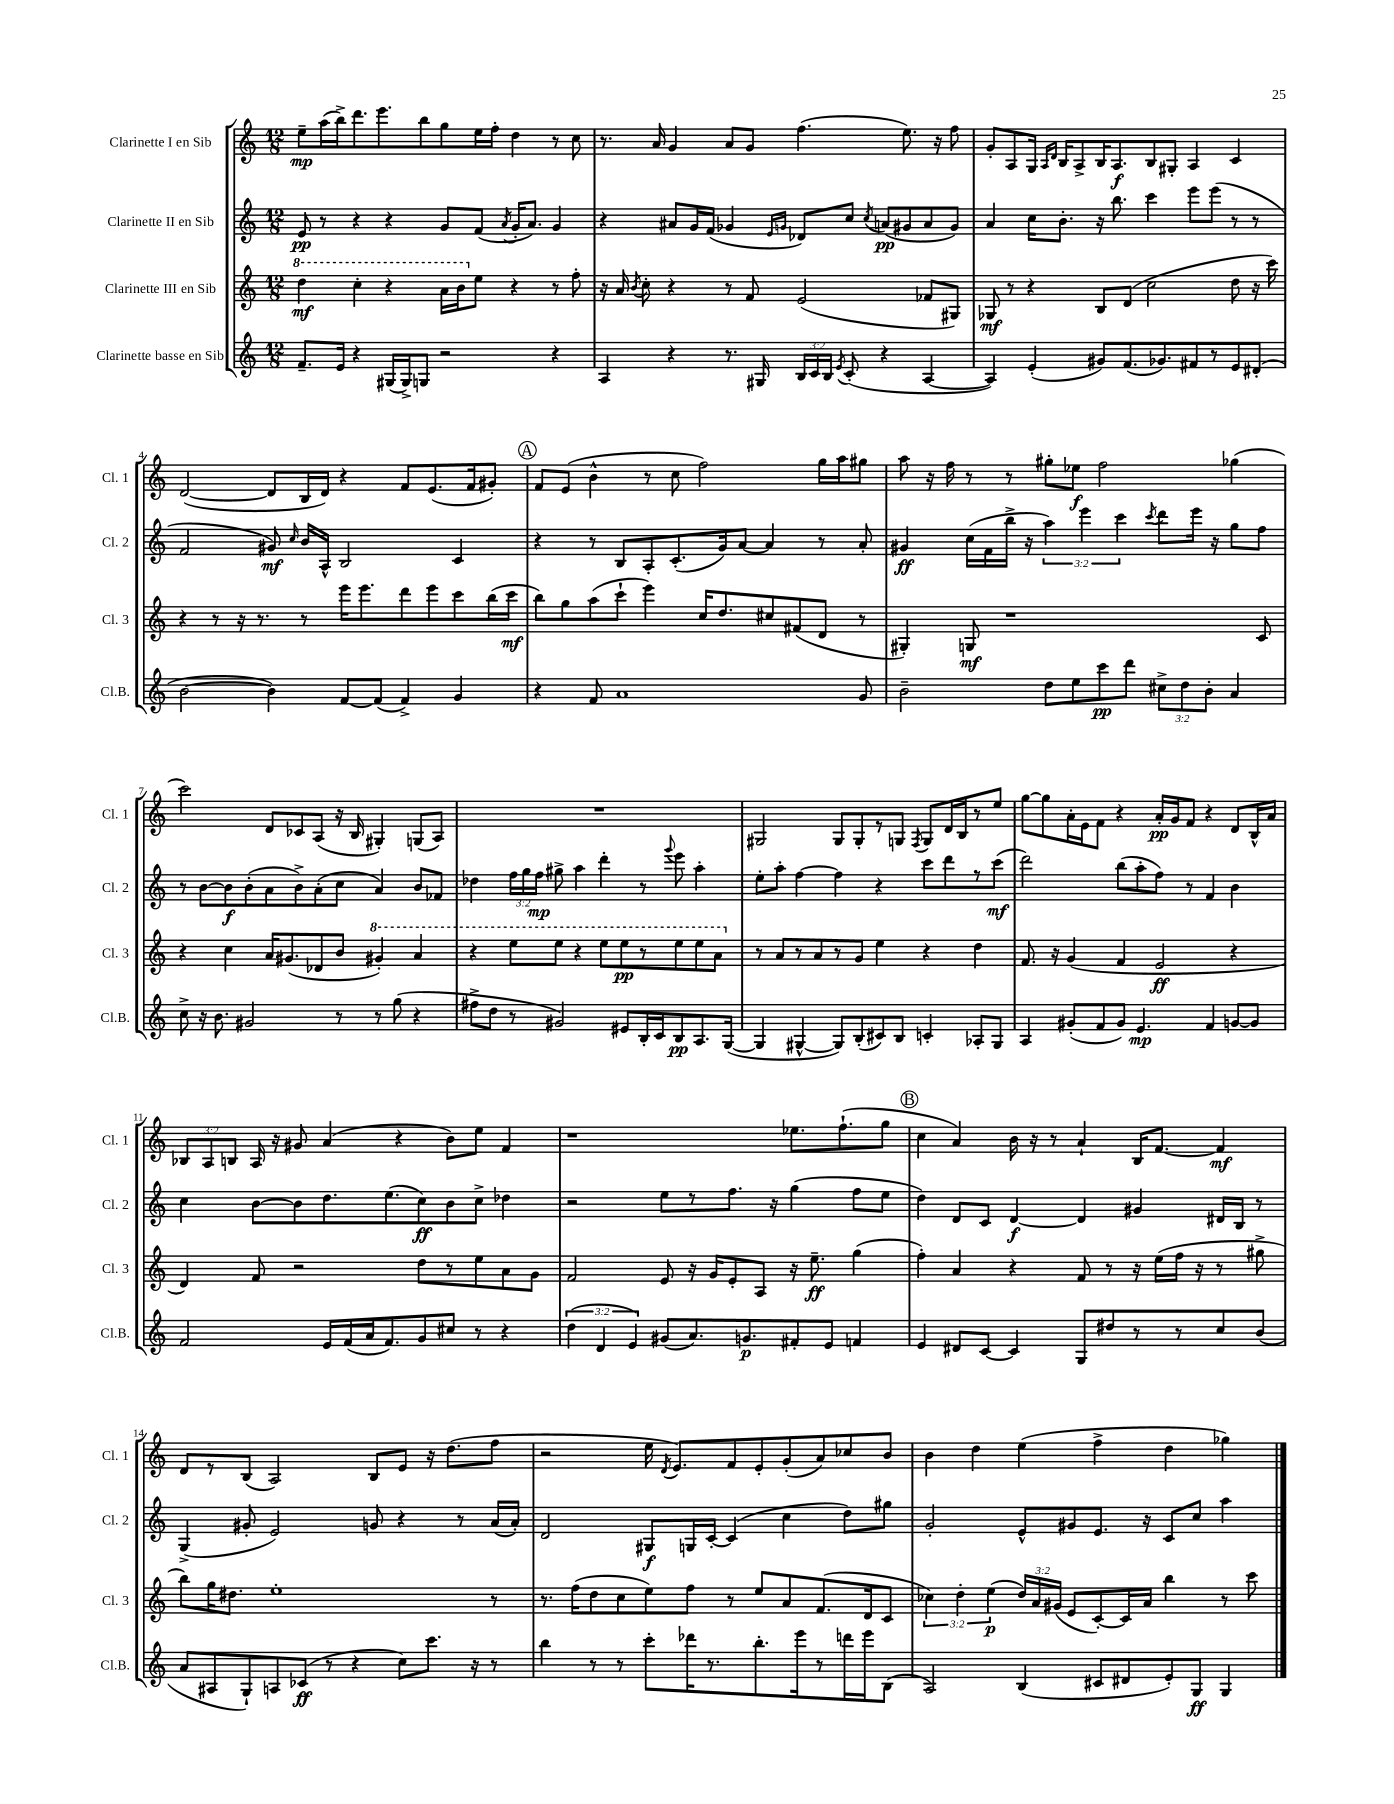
<<
\new StaffGroup <<
\new Staff = "s0" \with { instrumentName = "Clarinette I en Sib" shortInstrumentName = "Cl. 1" } {
    \clef treble \key c \major \numericTimeSignature \time 12/8 \override Staff.TupletNumber.text = #tuplet-number::calc-fraction-text
    \autoBeamOff e''8[--\mp a''16( b''16->) d'''8. e'''8. b''8 g''8 e''16 f''16]-. d''4 r8 c''8 |
    r8. a'16 g'4 a'8[ g'8] f''4.( e''8.) r16 f''8 |
    g'8[-. a8 g16] \grace { a16[ d'16] } b16[ a8-> b16 a8.\f b8 gis8]-. a4 c'4 |
    d'2~( d'8[ b16 d'16]) r4 f'8[ e'8.( f'16 gis'8]-.) |
    \mark \markup { \circle "A" } f'8[ e'8]( b'4-^ r8 c''8 f''2) g''16[ a''16 gis''8] |
    a''8 r16 f''16 r8 r8 gis''8[-. ees''8]\f f''2 ges''4( |
    c'''2) d'8[ ces'8 a8]( r16 b16 gis4-.) g8[( a8]) |
    R1. |
    gis2 gis8[ gis8-. r8 g8] \acciaccatura { f8 } g8[ d'16 b16 r8 e''8] |
    g''8[~ g''8 a'16-. e'16 f'8] r4 a'16[-.\pp g'16 f'8] r4 d'8[ b16-^ a'16] |
    \tuplet 3/2 { bes8[ a8 b8] } a16 r16 gis'8 a'4( r4 b'8[) e''8] f'4 |
    r1 ees''8.[ f''8.-!( g''8] |
    \mark \markup { \circle "B" } c''4 a'4) b'16 r16 r8 a'4-! b16[ f'8.]~ f'4\mf |
    d'8[ r8 b8]( a2) b8[ e'8] r16 d''8.[( f''8] |
    r2 e''16 \acciaccatura { d'8 } e'8.[) f'8 e'8-. g'8-.( a'8) ces''8 b'8] |
    b'4 d''4 e''4( f''4-> d''4 ges''4) \bar "|." |
}
\new Staff = "s1" \with { instrumentName = "Clarinette II en Sib" shortInstrumentName = "Cl. 2" } {
    \clef treble \key c \major \numericTimeSignature \time 12/8 \override Staff.TupletNumber.text = #tuplet-number::calc-fraction-text
    \autoBeamOff e'8\pp r8 r4 r4 g'8[ f'8]( \acciaccatura { a'8 } g'16[-. a'8.]) g'4 |
    r4 ais'8[ g'16 f'16]( ges'4 \grace { e'16[ g'16] } des'8[) c''8] \acciaccatura { c''8 } a'8[\pp( gis'8 a'8 gis'8]) |
    a'4 c''16[ b'8.]-. r16 b''8. c'''4 e'''8[ e'''8]( r8 r8 |
    f'2 gis'8\mf) \grace { c''16 } b'16[ a16]-^ b2 c'4 |
    \mark \markup { \circle "A" } r4 r8 b8[ a8-. c'8.-.( g'16) a'8]~ a'4 r8 a'8-. |
    gis'4\ff c''16[( f'16 b''16]-> r16 \tuplet 3/2 { a''4) e'''4 c'''4 } \acciaccatura { c'''8 } d'''8[ e'''16] r16 g''8[ f''8] |
    r8 b'8[~ b'8\f b'8-.( a'8 b'8->) a'8-.( c''8] a'4) b'8[ fes'8] |
    des''4 \tuplet 3/2 { f''16[ g''16 f''16]\mp } gis''8-> a''4 d'''4-. r8 \appoggiatura { g'''8 } e'''8 a''4-. |
    e''8[-. a''8]-. f''4~ f''4 r4 c'''8[ d'''8 r8 c'''8]\mf( |
    d'''2) b''8[( a''8-. f''8]) r8 f'4 b'4 |
    c''4 b'8[~ b'8 d''8. e''8.( c''8\ff) b'8 c''8]-> des''4 |
    r2 e''8[ r8 f''8.] r16 g''4( f''8[ e''8] |
    \mark \markup { \circle "B" } d''4) d'8[ c'8] d'4~\f d'4 gis'4 dis'16[ b16] r8 |
    g4->( gis'8-. e'2) g'8 r4 r8 a'16[( a'16]-.) |
    d'2 gis8[\f g16 c'16]~-. c'4( c''4 d''8[) gis''8] |
    g'2-. e'8[-^ gis'8 e'8.] r16 c'8[ c''8] a''4 \bar "|." |
}
\new Staff = "s2" \with { instrumentName = "Clarinette III en Sib" shortInstrumentName = "Cl. 3" } {
    \clef treble \key c \major \numericTimeSignature \time 12/8 \override Staff.TupletNumber.text = #tuplet-number::calc-fraction-text
    \autoBeamOff \ottava #1 d'''4\mf c'''4-. r4 a''16[ b''16 \ottava #0 e''8] r4 r8 f''8-. |
    r16 a'16 \acciaccatura { b'8 } c''8-. r4 r8 f'8 e'2( fes'8[ gis8]) |
    ges8\mf r8 r4 b8[ d'8]( c''2 d''8 r16 c'''16) |
    r4 r8 r16 r8. r8 e'''16[ e'''8. d'''8 e'''8 c'''8 b''16( c'''16]\mf |
    \mark \markup { \circle "A" } b''8[) g''8 a''8( c'''8]-! e'''4) c''16[ d''8. cis''8 fis'8( d'8] r8 |
    gis4-.) g8\mf r1 c'8 |
    r4 c''4 a'16[ gis'8.( des'8 b'8] \ottava #1 gis''4-.) a''4 |
    r4 e'''8[ e'''8] r4 e'''8[ e'''8\pp r8 e'''8 e'''8 a''8] \ottava #0 |
    r8 a'8[ r8 a'8 r8 g'8] e''4 r4 d''4 |
    f'8. r16 g'4( f'4 e'2\ff r4 |
    d'4) f'8 r2 d''8[ r8 e''8 a'8 g'8] |
    f'2 e'8 r16 g'16[ e'8-. a8] r16 e''8.--\ff g''4( |
    \mark \markup { \circle "B" } f''4-.) a'4 r4 f'8 r8 r16 e''16[( f''16] r16 r8 gis''8-> |
    b''8[) g''16 dis''8.] e''1-. r8 |
    r8. f''16[( d''8 c''8 e''8) f''8] r8 e''8[ a'8 f'8.( d'16 c'8] |
    \tuplet 3/2 { ces''4) d''4-. e''4\p( } \tuplet 3/2 { d''16[) a'16 gis'16]( } e'8[ c'8~-.) c'16 a'16] b''4 r8 c'''8 \bar "|." |
}
\new Staff = "s3" \with { instrumentName = "Clarinette basse en Sib" shortInstrumentName = "Cl.B." } {
    \clef treble \key c \major \numericTimeSignature \time 12/8 \override Staff.TupletNumber.text = #tuplet-number::calc-fraction-text
    \autoBeamOff f'8.[-- e'16] r4 gis16[( gis16->) g8] r2 r4 |
    a4 r4 r8. gis16 \tuplet 3/2 { b16[ c'16 b16] } \acciaccatura { e'8 } c'8-.( r4 a4~ |
    a4) e'4-.( gis'8[) f'8.( ges'8.) fis'8 r8 e'8 dis'8]-.( |
    b'2~ b'4) f'8[~ f'8]( f'4->) g'4 |
    \mark \markup { \circle "A" } r4 f'8 a'1 g'8 |
    b'2-- d''8[ e''8 c'''8\pp d'''8] \tuplet 3/2 { cis''8[-> d''8 b'8]-. } a'4 |
    c''8-> r16 b'8. gis'2 r8 r8 g''8( r4 |
    fis''8[-> d''8] r8 gis'2) eis'8[ b16-. c'16 b8\pp a8. g16]~( |
    g4 gis4~-^ gis8[) b8-.( cis'8) b8] c'4-. aes8[-. gis8] |
    a4 gis'8[-.( f'8 gis'8]) e'4.\mp f'4 g'8[~ g'8] |
    f'2 e'16[ f'16( a'16 f'8.) g'8 cis''8] r8 r4 |
    \tuplet 3/2 { d''4( d'4 e'4) } gis'8[( a'8.) g'8.\p fis'8-. e'8] f'4 |
    \mark \markup { \circle "B" } e'4 dis'8[ c'8]~ c'4 g8[ dis''8 r8 r8 c''8 b'8]( |
    a'8[ ais8 g8-!) a8 ces'8]\ff( r8 r4 c''8[) c'''8.] r16 r8 |
    b''4 r8 r8 c'''8[-. des'''16 r8. b''8.-. e'''16 r8 d'''16 e'''16 b8]( |
    a2) b4( cis'8[ dis'8 e'8-.) g8]\ff g4 \bar "|." |
}
>>
>>
